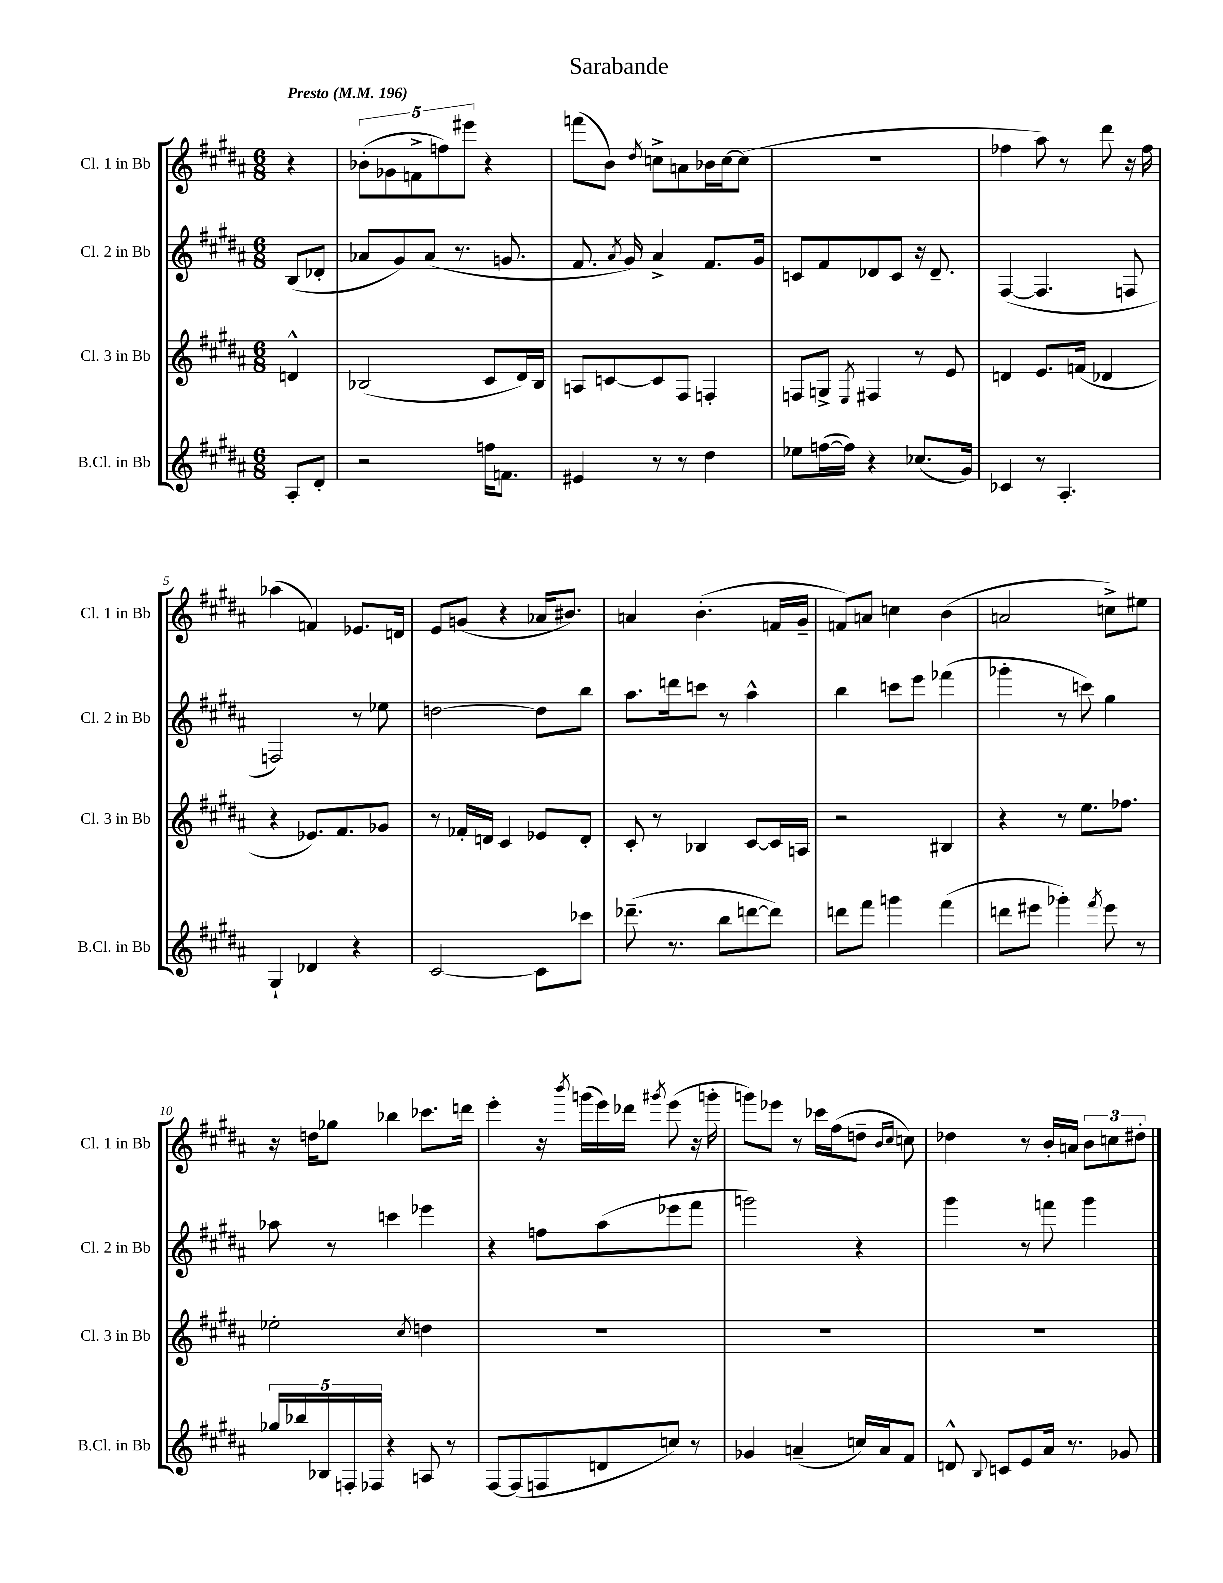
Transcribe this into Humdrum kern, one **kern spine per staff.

**kern	**kern	**kern	**kern
*staff4	*staff3	*staff2	*staff1
*clefG2	*clefG2	*clefG2	*clefG2
*k[f#c#g#d#a#]	*k[f#c#g#d#a#]	*k[f#c#g#d#a#]	*k[f#c#g#d#a#]
*M6/8	*M6/8	*M6/8	*M6/8
*MM196	*MM196	*MM196	*MM196
8A#'	4d^^	(8B	4r
8d#'	.	8d-'	.
=	=	=	=
2r	(2B-	8a-	(10b-'
.	.	.	10g-
.	.	8g#)	.
.	.	.	10f^
.	.	(8a-	.
.	.	.	10ff)
.	.	8.r	.
.	.	.	10eee#
16ff	8c#	.	4r
8.f	.	8.g	.
.	16d#)	.	.
.	16B-	.	.
=	=	=	=
4e#	8A	8.f#	(8fff
.	[8c	.	8b)
.	.	8qa#	.
.	.	16g#)	.
.	.	.	8qdd#
8r	8c]	4a#^	8cc^
8r	8F#	.	8a
4dd#	4F'	8.f#	16b-
.	.	.	[16cc
.	.	.	(8cc]
.	.	16g#	.
=	=	=	=
8ee-	8F	8c	2.r
([16ff	8G^	8f#	.
16ff])	.	.	.
.	8qE	.	.
4r	4F#	8d-	.
.	.	8c	.
(8.cc-	8r	16r	.
.	.	8.d-~	.
.	8e	.	.
16g#)	.	.	.
=	=	=	=
4c-	4d	([4F#	4ff-
8r	8.e	4.F#]	8aa#)
4.A#'	.	.	8r
.	(16f	.	.
.	4d-	.	8ddd#
.	.	8F	16r
.	.	.	16ff-
=	=	=	=
4G#`	4r	2F)	(4aa-
4d-	8.e-)	.	4f)
.	8.f#	.	.
4r	.	8r	8.e-
.	8g-	8ee-	.
.	.	.	16d
=	=	=	=
[2c#	8r	[2dd	8e
.	16f-'	.	(8g
.	16d	.	.
.	4c#	.	4r
8c#]	8e-	8dd]	16a-
.	.	.	8.b#)
8ccc-	8d'	8bb	.
=	=	=	=
(8.ddd-~	8c#'	8.aa#	4a
.	8r	.	.
8.r	.	16ddd	.
.	4B-	8ccc	(4.b'
8bb	.	8r	.
[8ddd	[8c#	4aa#^^	.
8ddd])	16c#]	.	16f
.	16A	.	16g#~
=	=	=	=
8ddd	2r	4bb	8f)
8fff#	.	.	8a
4ggg	.	8ccc	4cc
.	.	8eee	.
(4fff#	4B#	(4fff-	(4b
=	=	=	=
8ddd	4r	4ggg-'	2a
8eee#	.	.	.
4ggg-')	8r	8r	.
.	8.ee	8ccc)	.
8qfff#	.	.	.
8eee#	.	4gg#	8cc^)
.	8.ff-	.	.
8r	.	.	8ee#
=	=	=	=
20gg-	2ee-'	8aa-	16r
20bb-	.	.	.
.	.	.	16dd
20B-	.	.	.
.	.	8r	8gg-
20F'	.	.	.
20F-	.	.	.
4r	.	4ccc	4bb-
.	8qcc#	.	.
8A	4dd	4eee-	8.ccc-
8r	.	.	.
.	.	.	16ddd
=	=	=	=
[8F#	2.r	4r	4eee'
(8F#]	.	.	.
8F	.	8ff	16r
.	.	.	8qbbb
.	.	.	(16ggg
8d	.	(8aa#	16eee)
.	.	.	16ddd-
.	.	.	8qggg#
8cc)	.	8eee-	(8eee
8r	.	8fff#	16r
.	.	.	16ggg'
=	=	=	=
4g-	2.r	2ggg)	8ggg)
.	.	.	8eee-
(4a~	.	.	8r
.	.	.	16ccc-
.	.	.	(16ff#
16cc)	.	4r	8dd~
16a	.	.	.
.	.	.	16qqb
.	.	.	16qqcc#
8f#	.	.	8cc)
=	=	=	=
8d^^	2.r	4ggg#	4dd-
8qqB	.	.	.
8c	.	.	.
8e	.	8r	8r
16a#	.	8fff	16b'
8.r	.	.	16a
.	.	4ggg#	12b
.	.	.	12cc
8g-	.	.	.
.	.	.	12dd#'
==	==	==	==
*-	*-	*-	*-
